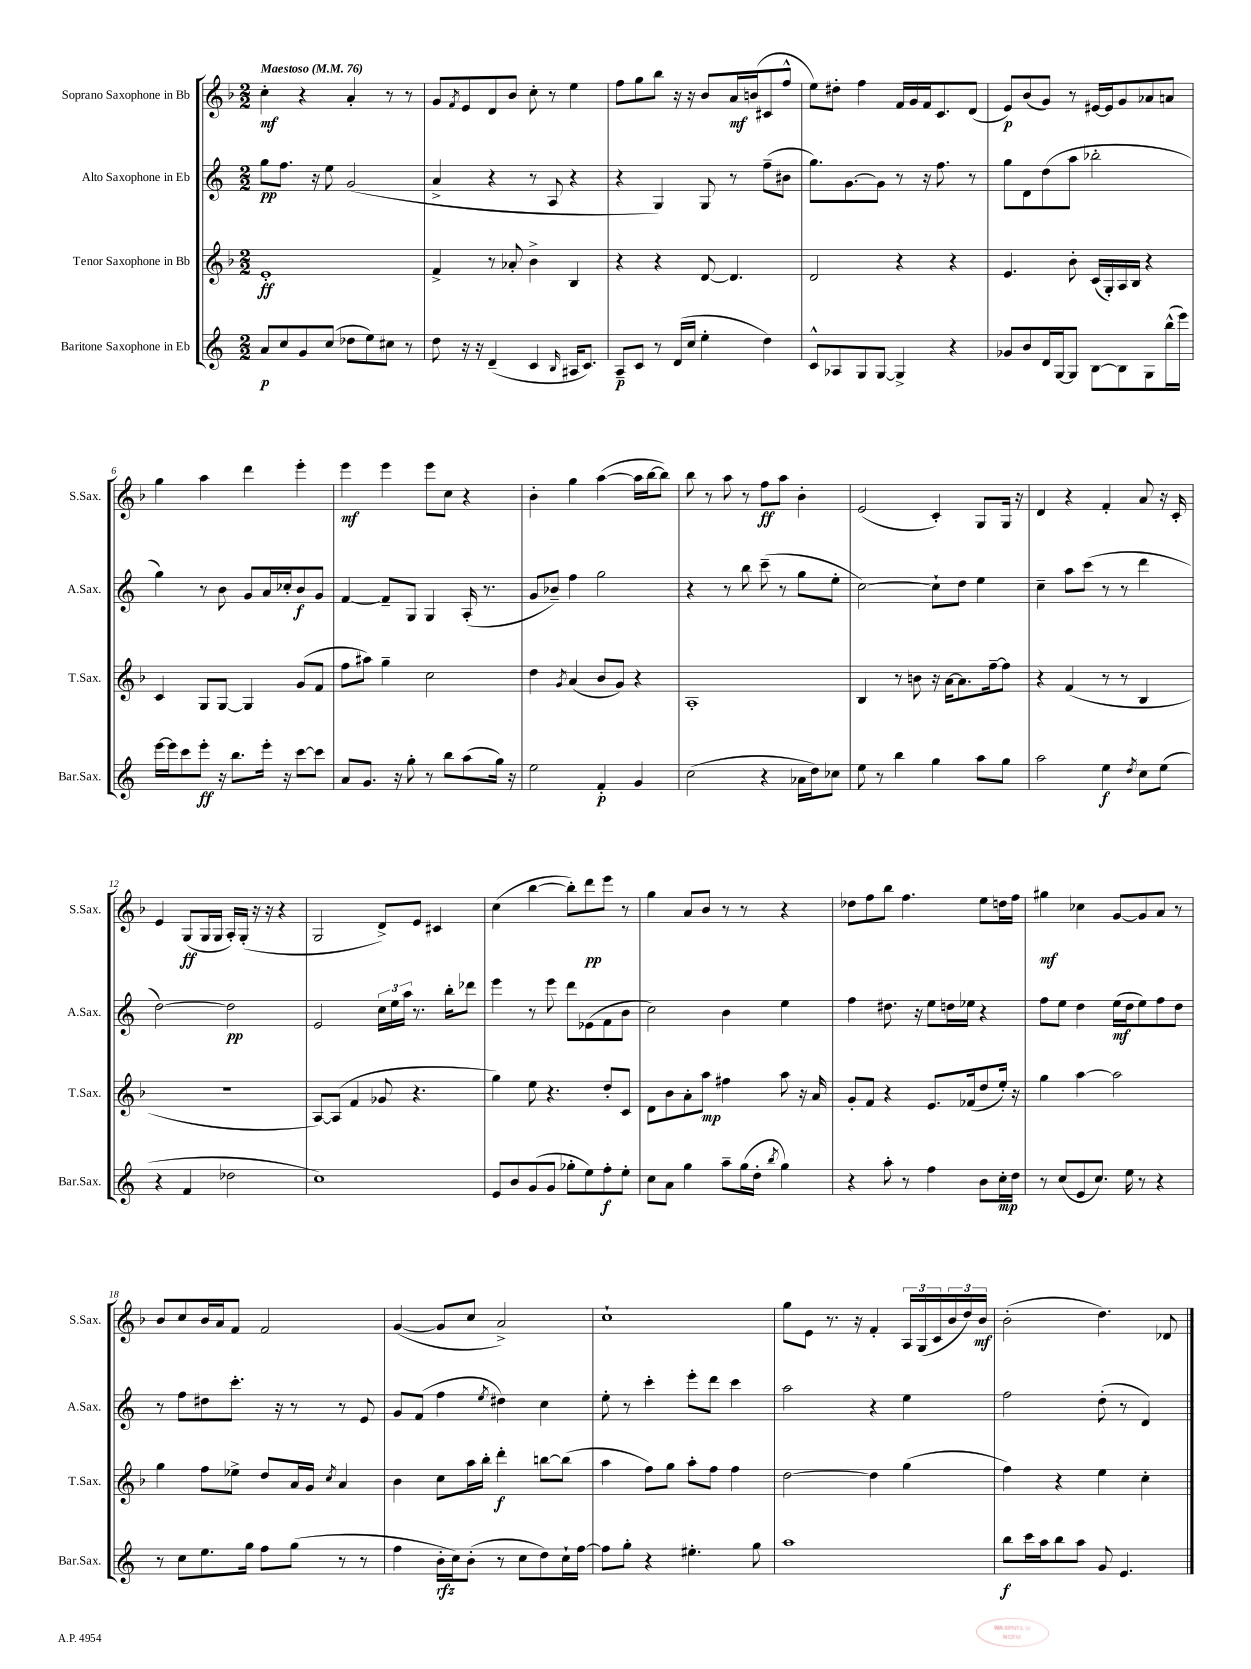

**kern	**kern	**kern	**kern
*staff4	*staff3	*staff2	*staff1
*clefG2	*clefG2	*clefG2	*clefG2
*k[]	*k[b-]	*k[]	*k[b-]
*M2/2	*M2/2	*M2/2	*M2/2
*MM76	*MM76	*MM76	*MM76
8a	1e'	8gg	4cc'
8cc	.	8.ff	.
8g	.	.	4r
.	.	16r	.
(8cc	.	8ee	.
8dd-	.	(2g	4a'
8ee)	.	.	.
8cc#	.	.	8r
8r	.	.	8r
=	=	=	=
8dd	4f^	4a^	8g
.	.	.	8qf
16r	.	.	8e
16r	.	.	.
(4d~	8r	4r	8d
.	8a-'	.	8b-
4c	4b-^	8r	8cc'
.	.	8A	8r
16qqB	.	.	.
16A#	4B-	4r	4ee
8.c)	.	.	.
=	=	=	=
8A~	4r	4r	8ff
8c	.	.	8gg
8r	4r	4G)	8bb-
(16d	.	.	16r
16cc	.	.	16r
4ee'	[8d	8G	8b-
.	4.d]	8r	16a
.	.	.	(16b
4dd)	.	(8ff~	8c#
.	.	8b#	8ff^^
=	=	=	=
8c^^	2d	8.gg)	8ee)
8A-	.	.	8dd#'
.	.	[8.g	.
8G	.	.	4ff
[8G	.	8g]	.
4G^]	4r	8r	16f
.	.	.	16g
.	.	16r	16f
.	.	8.ff	8.c
4r	4r	.	.
.	.	8r	(8d
=	=	=	=
8g-	4.e	8gg	8e)
8b	.	8d	(8b-
16d	.	(8dd	8g)
[16G	.	.	.
8G]	8b-'	8aa	8r
[8B	(16c	2bb-'	[16e#
.	16G')	.	16e#]
8B]	16A	.	8g
.	16B-	.	.
8G	4r	.	8a-
(16bb^^	.	.	8a
16eee)	.	.	.
=	=	=	=
[16eee	4c	4gg)	4gg
16eee]	.	.	.
8ccc	.	.	.
8eee'	8G	8r	4aa
16r	[8G	8b	.
8.bb	.	.	.
.	4G]	8g	4ddd
16eee'	.	16a	.
16r	.	16cc-'	.
[8ccc	(8g	8b	4eee'
8ccc]	8f	8g	.
=	=	=	=
8a	8ff	[4f	4eee
8.g	8aa#)	.	.
.	4gg~	8f~]	4eee
16r	.	.	.
8gg'	.	8G	.
8r	2cc	4G	8eee
8bb	.	.	8cc
(8aa	.	(16A'	4r
.	.	8.r	.
16gg)	.	.	.
16r	.	.	.
=	=	=	=
2ee	4dd	8g	4b-'
.	.	8b-~)	.
.	8qg	.	.
.	(4a	4ff	4gg
4f'	8b-	2gg	([4aa
.	8g)	.	.
4g	4r	.	16aa]
.	.	.	[16bb-
.	.	.	8bb-])
=	=	=	=
(2cc	1A'	4r	8bb-
.	.	.	8r
.	.	8r	8aa
.	.	8bb	8r
4r	.	(8ccc~	8ff
.	.	8r	8aa
16a-	.	8gg	4b-'
16dd)	.	.	.
8cc-	.	8ee'	.
=	=	=	=
8ee	4B-	[2cc)	(2e
8r	.	.	.
4bb	8r	.	.
.	8b	.	.
4gg	16r	8cc`]	4c')
.	[16a	.	.
.	8.a]	8dd	.
8aa	.	4ee	8G
.	[16ff~	.	.
8gg	8ff]	.	16G
.	.	.	16r
=	=	=	=
2aa	4r	4cc~	4d
.	(4f	8aa	4r
.	.	(8ccc	.
4ee	8r	8r	4f'
.	8r	8r	.
8qdd	.	.	.
8cc	4B-	4ddd	8a
(8ee	.	.	16r
.	.	.	16c'
=	=	=	=
4r	1r	[2dd)	4e
4f	.	.	(8G
.	.	.	16G
.	.	.	16G
2dd-	.	2dd]	16A')
.	.	.	(16G'
.	.	.	16r
.	.	.	16r
.	.	.	4r
=	=	=	=
1cc)	[8A)	2e	2G
.	(8A]	.	.
.	4f	.	.
.	8g-	24cc	8d^)
.	.	24ee	.
.	.	24aa	.
.	4.r	8.r	8e
.	.	.	4c#
.	.	16bb'	.
.	.	8ddd-	.
=	=	=	=
8e	4gg)	4eee	(4cc
8b	.	.	.
(8g	8ee	8r	[4bb-
8g	4.r	8eee	.
8gg-'	.	8ddd	8bb-'])
8ee)	.	(8e-	8ddd
8ff'	8dd'	8f	8eee
8ee'	8c	8b	8r
=	=	=	=
8cc	8d	2cc)	4gg
8a	8b-	.	.
4gg	8a'	.	8a
.	8aa	.	8b-
8aa~	4ff#	4b	8r
(16gg	.	.	8r
16dd'	.	.	.
8qbb	.	.	.
4gg)	8aa	4ee	4r
.	16r	.	.
.	16a	.	.
=	=	=	=
4r	8g'	4ff	8dd-
.	8f	.	8ff
8aa'	4r	8.dd#	8bb-
8r	.	.	4.ff
.	.	16r	.
4ff	8.e	8ee	.
.	.	16dd	.
.	(16f-	16ee-	.
8b	8dd	4r	8ee
16cc'	16ee')	.	16dd
16dd	16r	.	16ff
=	=	=	=
8r	4gg	8ff	4gg#
(8cc	.	8ee	.
8e	[4aa	4dd	4cc-
8.cc)	.	.	.
.	2aa]	(16ee	[8g
16ee	.	16dd	.
8r	.	8ee)	8g]
4r	.	8ff	8a
.	.	8dd	8r
=	=	=	=
8r	4gg	8r	8b-
8cc	.	8ff	8cc
8.ee	8ff	8dd#	16b-
.	.	.	16a
.	8ee-^	8.ccc'	8f
16gg	.	.	.
8ff	8dd	.	2f
.	.	16r	.
(8gg	16a	8r	.
.	16g	.	.
.	8qcc	.	.
8r	4a	8r	.
8r	.	8e	.
=	=	=	=
4ff	4b-	8g	([4g
.	.	(8f	.
16b'	8cc	4ff	8g]
16cc)	.	.	.
(8b'	16aa	.	8cc
.	16bb-'	.	.
.	.	8qee	.
8r	4ddd'	4dd#)	2a^)
8cc	.	.	.
8dd)	[8bb	4cc	.
16cc`	(8bb]	.	.
[16ff	.	.	.
=	=	=	=
8ff]	4aa	8ee'	1cc`
8gg'	.	8r	.
4r	8ff)	4ccc'	.
.	8gg	.	.
4.ee#'	8aa'	8eee'	.
.	8ff	8ddd	.
.	4ff	4ccc	.
8gg	.	.	.
=	=	=	=
1aa	[2dd	2aa	8gg
.	.	.	8e
.	.	.	8.r
.	.	.	16r
.	4dd]	4r	4f'
.	(4gg	4ee	24A
.	.	.	(24G
.	.	.	24c
.	.	.	24b-
.	.	.	24dd)
.	.	.	24b-
=	=	=	=
8bb	4ff)	2ff	(2b-'
16ccc	.	.	.
16aa	.	.	.
8bb	4r	.	.
8aa	.	.	.
8g	4ee	(8dd'	4.dd)
4.e	.	8r	.
.	4cc'	4d)	.
.	.	.	8d-
==	==	==	==
*-	*-	*-	*-
